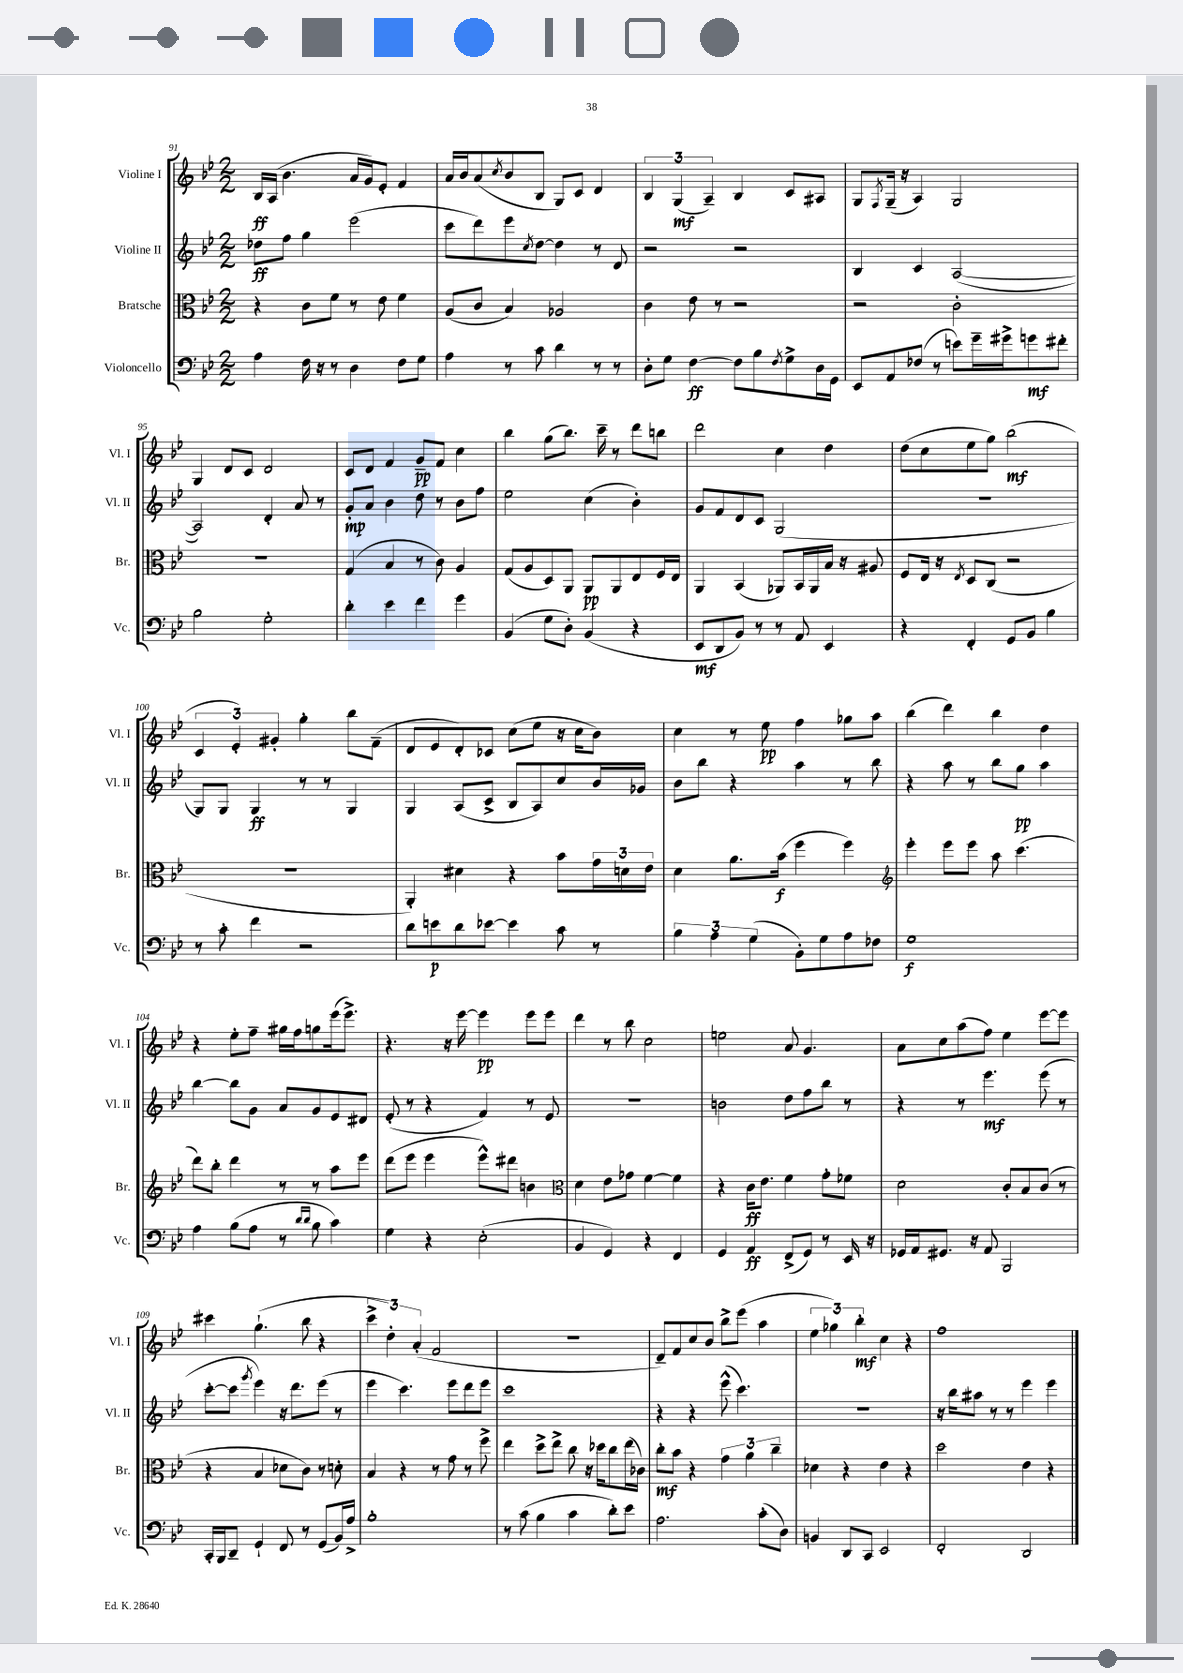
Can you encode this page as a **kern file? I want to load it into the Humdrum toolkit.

**kern	**dynam	**kern	**dynam	**kern	**dynam	**kern	**dynam
*part4	*part4	*part3	*part3	*part2	*part2	*part1	*part1
*staff4	*staff4	*staff3	*staff3	*staff2	*staff2	*staff1	*staff1
*I"Violoncello	*	*I"Bratsche	*	*I"Violine II	*	*I"Violine I	*
*I'Vc.	*	*I'Br.	*	*I'Vl. II	*	*I'Vl. I	*
*clefF4	*	*clefC3	*	*clefG2	*	*clefG2	*
*k[b-e-]	*	*k[b-e-]	*	*k[b-e-]	*	*k[b-e-]	*
*M2/2	*	*M2/2	*	*M2/2	*	*M2/2	*
=91	=91	=91	=91	=91	=91	=91	=91
4A\	.	4r	.	8dd-X\L	ff	16B-/LL	ff
.	.	.	.	.	.	(16A/JJ	.
.	.	.	.	8ff\J	.	4.b-\	.
16F\	.	8c\L	.	4gg\	.	.	.
16r	.	.	.	.	.	.	.
8r	.	8f\J	.	.	.	.	.
4D\	.	8r	.	(2eee-\	.	16a/LL	.
.	.	.	.	.	.	16g/J)	.
.	.	8e-\	.	.	.	8e-'/J	.
8F\L	.	4f\	.	.	.	4f/	.
8G\J	.	.	.	.	.	.	.
=92	=92	=92	=92	=92	=92	=92	=92
4A\	.	(8A/L	.	8ccc\L	.	16a/LL	.
.	.	.	.	.	.	16b-/J	.
.	.	8c/J	.	8ddd\)	.	(8a/	.
.	.	.	.	.	.	8qcc/	.
8r	.	4B-/)	.	8eee-\	.	8b-/	.
.	.	.	.	8qcc/	.	.	.
8c\	.	.	.	[8dd\J	.	8B-/J	.
4d\	.	2A-X/	.	4dd\]	.	8G/L)	.
.	.	.	.	.	.	8c/J	.
8r	.	.	.	8r	.	4d/	.
8r	.	.	.	8d/	.	.	.
=93	=93	=93	=93	=93	=93	=93	=93
8D'\L	.	4c\	.	2r	.	6B-/	.
8G\J	.	.	.	.	.	.	.
.	.	.	.	.	.	(6G/	mf
[4F\	ff	8e-\	.	.	.	.	.
.	.	.	.	.	.	6A~/)	.
.	.	8r	.	.	.	.	.
8F\L]	.	2r	.	2r	.	4B-/	.
8B-\	.	.	.	.	.	.	.
8qF/	.	.	.	.	.	.	.
8G^\	.	.	.	.	.	8c/L	.
16D\L	.	.	.	.	.	8A#X/J	.
16GG\JJ	.	.	.	.	.	.	.
=94	=94	=94	=94	=94	=94	=94	=94
8EE-/L	.	2r	.	4B-/	.	8G/L	.
.	.	.	.	.	.	8qF/	.
8AA/	.	.	.	.	.	(16G~/Jk	.
.	.	.	.	.	.	16r	.
(8F-X/J	.	.	.	4c/	.	4A/)	.
8r	.	.	.	.	.	.	.
8en\L)	.	2c'\	.	([2A/	.	2G/	.
16g~\L	.	.	.	.	.	.	.
16g#X^\J	.	.	.	.	.	.	.
8gn\	mf	.	.	.	.	.	.
8f#X'\J	.	.	.	.	.	.	.
!!LO:LB:g=z
=95	=95	=95	=95	=95	=95	=95	=95
2B-\	.	1r	.	2A/])	.	4G/	.
.	.	.	.	.	.	8d/L	.
.	.	.	.	.	.	8c/J	.
2G'\	.	.	.	4d'/	.	2d/	.
.	.	.	.	8a/	.	.	.
.	.	.	.	8r	.	.	.
=96	=96	=96	=96	=96	=96	=96	=96
4d'\	.	(4G/	.	8g'/L	mp	8c/L	.
.	.	.	.	8a/J	.	8d/J	.
4e-\	.	4B-/	.	4b-\	.	4f/	.
4f\	.	8r	.	8dd\	.	8g~/L	pp
.	.	8c\)	.	8r	.	8f/J	.
4g\	.	4A/	.	8b-\L	.	4cc\	.
.	.	.	.	8ff\J	.	.	.
=97	=97	=97	=97	=97	=97	=97	=97
(4BB-/	.	(8G/L	.	2ee-\	.	4bb-\	.
.	.	8A/	.	.	.	.	.
8G\L	.	8D/)	.	.	.	(8gg\L	.
8D'\J)	.	8AA/J	.	.	.	8.bb-\J)	.
(4BB-/	.	8AA/L	pp	(4cc\	.	.	.
.	.	.	.	.	.	16ccc~\	.
.	.	8AA/	.	.	.	8r	.
4r	.	8E-/	.	4b-'\)	.	8ddd\L	.
.	.	16F/L	.	.	.	8bbn\J	.
.	.	16E-/JJ	.	.	.	.	.
=98	=98	=98	=98	=98	=98	=98	=98
8EE-/L	mf	4AA/	.	8g/L	.	2ddd\	.
8DD/	.	.	.	8f/	.	.	.
8BB-/J)	.	(4BB-/	.	8d/	.	.	.
8r	.	.	.	8c/J	.	.	.
8r	.	8AA-X/L)	.	(2G/	.	4cc\	.
8AA/	.	16BB-/L	.	.	.	.	.
.	.	16AA-/	.	.	.	.	.
4EE-/	.	16B-/JJ	.	.	.	4dd\	.
.	.	16r	.	.	.	.	.
.	.	8A#X/	.	.	.	.	.
=99	=99	=99	=99	=99	=99	=99	=99
4r	.	8F/L	.	1r	.	(8dd\L	.
.	.	16E-/Jk	.	.	.	8cc\	.
.	.	16r	.	.	.	.	.
.	.	8qE-/	.	.	.	.	.
4FF'/	.	8D/L	.	.	.	8ee-\	.
.	.	(8C/J	.	.	.	8gg\J)	.
8GG/L	.	2r	.	.	.	(2bb-\	mf
8BB-/J	.	.	.	.	.	.	.
4B-\	.	.	.	.	.	.	.
!!LO:LB:g=z
=100	=100	=100	=100	=100	=100	=100	=100
8r	.	1r	.	8G/L)	.	6c/	.
8c'\	.	.	.	8G/J	.	.	.
.	.	.	.	.	.	6e-'/)	.
4f\	.	.	.	4G/	ff	.	.
.	.	.	.	.	.	6g#X'/	.
2r	.	.	.	8r	.	4gg'\	.
.	.	.	.	8r	.	.	.
.	.	.	.	4G/	.	8bb-\L	.
.	.	.	.	.	.	(8f~\J	.
=101	=101	=101	=101	=101	=101	=101	=101
8d\L	.	4AA'/)	.	4G/	.	8d/L	.
8en\	p	.	.	.	.	8e-/	.
8d\	.	4d#X\	.	(8A/L	.	8d'/)	.
[8e-X\J	.	.	.	8c^/J	.	8c-X/J	.
4e-\]	.	4r	.	8B-/L	.	(8cc\L	.
.	.	.	.	8A/)	.	8ee-\J	.
8c\	.	8b-\L	.	8cc/	.	16r	.
.	.	.	.	.	.	16cc\KL	.
8r	.	24g\L	.	16b-/L	.	8b-\J)	.
.	.	24dn\	.	.	.	.	.
.	.	.	.	16g-X/JJ	.	.	.
.	.	24e-\JJ	.	.	.	.	.
=102	=102	=102	=102	=102	=102	=102	=102
6B-\	.	4d\	.	8b-\L	.	4cc\	.
.	.	.	.	8bb-\J	.	.	.
6A\	.	.	.	.	.	.	.
.	.	8.a\L	.	4r	.	8r	.
(6G\	.	.	.	.	.	.	.
.	.	.	.	.	.	8ee-\	pp
.	.	(16b-\Jk	f	.	.	.	.
8BB-'\L)	.	4ff\	.	4aa\	.	4ff\	.
8G\	.	.	.	.	.	.	.
8A\	.	4ff\)	.	8r	.	8gg-X\L	.
8F-X\J	.	.	.	8bb-\	.	8aa\J	.
=103	=103	=103	=103	=103	=103	=103	=103
*	*	*clefG2	*	*	*	*	*
1G	f	4eee-'\	.	4r	.	(4bb-\	.
.	.	8eee-\L	.	8aa\	.	4ddd\)	.
.	.	8eee-\J	.	8r	.	.	.
.	.	8aa\	.	8bb-\L	.	4bb-\	.
.	.	(4.ccc\	.	8gg\J	pp	.	.
.	.	.	.	4aa\	.	4dd\	.
!!LO:LB:g=z
=104	=104	=104	=104	=104	=104	=104	=104
4A\	.	8ddd\L)	.	[4bb-\	.	4r	.
.	.	8bb-'\J	.	.	.	.	.
(8B-\L	.	4ddd\	.	8bb-\L]	.	8ee-'\L	.
8A\J	.	.	.	8g\J	.	8ff~\J	.
8r	.	8r	.	8a/L	.	16gg#X\LL	.
.	.	.	.	.	.	16ff\J	.
16qqd/LL	.	.	.	.	.	.	.
16qqd/JJ	.	.	.	.	.	.	.
8B-\	.	8r	.	8g/	.	8ggn\	.
4c\)	.	8aa\L	.	8e-/	.	(16eee-\k	.
.	.	.	.	.	.	8.eee-^\J)	.
.	.	8eee-\J	.	8d#X/J	.	.	.
=105	=105	=105	=105	=105	=105	=105	=105
4G\	.	(8ddd\L	.	(8e-'/	.	4.r	.
.	.	8eee-\J	.	8r	.	.	.
4r	.	4eee-\	.	4r	.	.	.
.	.	.	.	.	.	16r	.
.	.	.	.	.	.	[16eee-\	.
(2E-'\	.	8eee-^^\L)	.	4f/)	.	4eee-\]	pp
.	.	8ddd#X\J	.	.	.	.	.
.	.	4bn\	.	8r	.	8eee-\L	.
.	.	.	.	8e-/	.	8eee-\J	.
=106	=106	=106	=106	=106	=106	=106	=106
*	*	*clefC3	*	*	*	*	*
4BB-/	.	4d\	.	1r	.	4ddd\	.
4GG/)	.	8e-\L	.	.	.	8r	.
.	.	8g-X\J	.	.	.	8bb-\	.
4r	.	[4f\	.	.	.	2cc\	.
4FF/	.	4f\]	.	.	.	.	.
=107	=107	=107	=107	=107	=107	=107	=107
4GG/	.	4r	.	2bn\	.	2een\	.
4AA/	ff	16c\KL	ff	.	.	.	.
.	.	8.e-\J	.	.	.	.	.
(8FF^/L	.	4f\	.	8dd\L	.	8a/	.
8GG/J)	.	.	.	8ff\	.	4.g/	.
8r	.	8g'\L	.	8bb-\J	.	.	.
16EE-/	.	8f-X\J	.	8r	.	.	.
16r	.	.	.	.	.	.	.
=108	=108	=108	=108	=108	=108	=108	=108
16GG-X/LL	.	2d\	.	4r	.	8a\L	.
16AA/J	.	.	.	.	.	.	.
8.GG#X/J	.	.	.	.	.	8cc\	.
.	.	.	.	8r	.	(8aa\	.
16r	.	.	.	.	.	.	.
8AA/	.	.	.	4.eee-\	mf	8ff\J)	.
2BBB-/	.	8c'/L	.	.	.	4ee-\	.
.	.	8B-/	.	.	.	.	.
.	.	(8c/J	.	(8eee-\	.	[8eee-\L	.
.	.	8r	.	8r	.	8eee-\J]	.
!!LO:LB:g=z
=109	=109	=109	=109	=109	=109	=109	=109
16CC'/LL	.	4r	.	[8ccc'\L	.	4ccc#X\	.
16BBB-/J	.	.	.	.	.	.	.
8DD~/J	.	.	.	8ccc\J]	.	.	.
.	.	.	.	8qggg/	.	.	.
4GG`/	.	4B-/	.	4eee-\)	.	(4.gg`\	.
8FF/	.	8d-X\L	.	16r	.	.	.
.	.	.	.	8.ddd\L	.	.	.
8r	.	8c\J)	.	.	.	8bb-\	.
(8GG/L	.	8r	.	(8eee-\J	.	4r	.
16BB-/L)	.	8dn'\	.	8r	.	.	.
16A^/JJ	.	.	.	.	.	.	.
=110	=110	=110	=110	=110	=110	=110	=110
1B-'	.	4B-/	.	4eee-\	.	6ccc^\	.
.	.	.	.	.	.	6dd'\)	.
.	.	4r	.	4.ccc\)	.	.	.
.	.	.	.	.	.	(6a'/	.
.	.	8r	.	.	.	2f/	.
.	.	8g\	.	8eee-\L	.	.	.
.	.	8r	.	8ddd\	.	.	.
.	.	8ff^\	.	8eee-\J	.	.	.
=111	=111	=111	=111	=111	=111	=111	=111
8r	.	4ee-\	.	1ccc	.	1r	.
(8c\	.	.	.	.	.	.	.
4B-\	.	8dd^\L	.	.	.	.	.
.	.	8ee-^\J	.	.	.	.	.
4c\	.	8cc\	.	.	.	.	.
.	.	16r	.	.	.	.	.
.	.	16dd-X\KL	.	.	.	.	.
8d'\L)	.	8cc\	.	.	.	.	.
8e-\J	.	(16ee-\L	.	.	.	.	.
.	.	16c-X\JJ)	.	.	.	.	.
=112	=112	=112	=112	=112	=112	=112	=112
2.A\	.	8cc'\L	mf	4r	.	8d~/L)	.
.	.	8b-\J	.	.	.	8f/	.
.	.	4r	.	4r	.	8cc/	.
.	.	.	.	.	.	8b-/J	.
.	.	6g\	.	(8eee-^^\	.	8bb-^\L	.
.	.	.	.	4.ccc\)	.	(8eee-\J	.
.	.	6a\	.	.	.	.	.
(8c'\L	.	.	.	.	.	4aa\	.
.	.	6cc~\	.	.	.	.	.
8D\J)	.	.	.	.	.	.	.
=113	=113	=113	=113	=113	=113	=113	=113
4BBn/	.	4d-X\	.	1r	.	6ee-\	.
.	.	.	.	.	.	6gg-X\)	.
8DD/L	.	4r	.	.	.	.	.
.	.	.	.	.	.	6bb-'\	mf
8CC/J	.	.	.	.	.	.	.
2EE-/	.	4e-\	.	.	.	4cc\	.
.	.	4r	.	.	.	4r	.
=114	=114	=114	=114	=114	=114	=114	=114
2FF'/	.	2dd\	.	16r	.	1ff	.
.	.	.	.	16bb-\KL	.	.	.
.	.	.	.	8aa#X\J	.	.	.
.	.	.	.	8r	.	.	.
.	.	.	.	8r	.	.	.
2DD/	.	4e-\	.	4eee-\	.	.	.
.	.	4r	.	4eee-\	.	.	.
==	==	==	==	==	==	==	==
*-	*-	*-	*-	*-	*-	*-	*-
